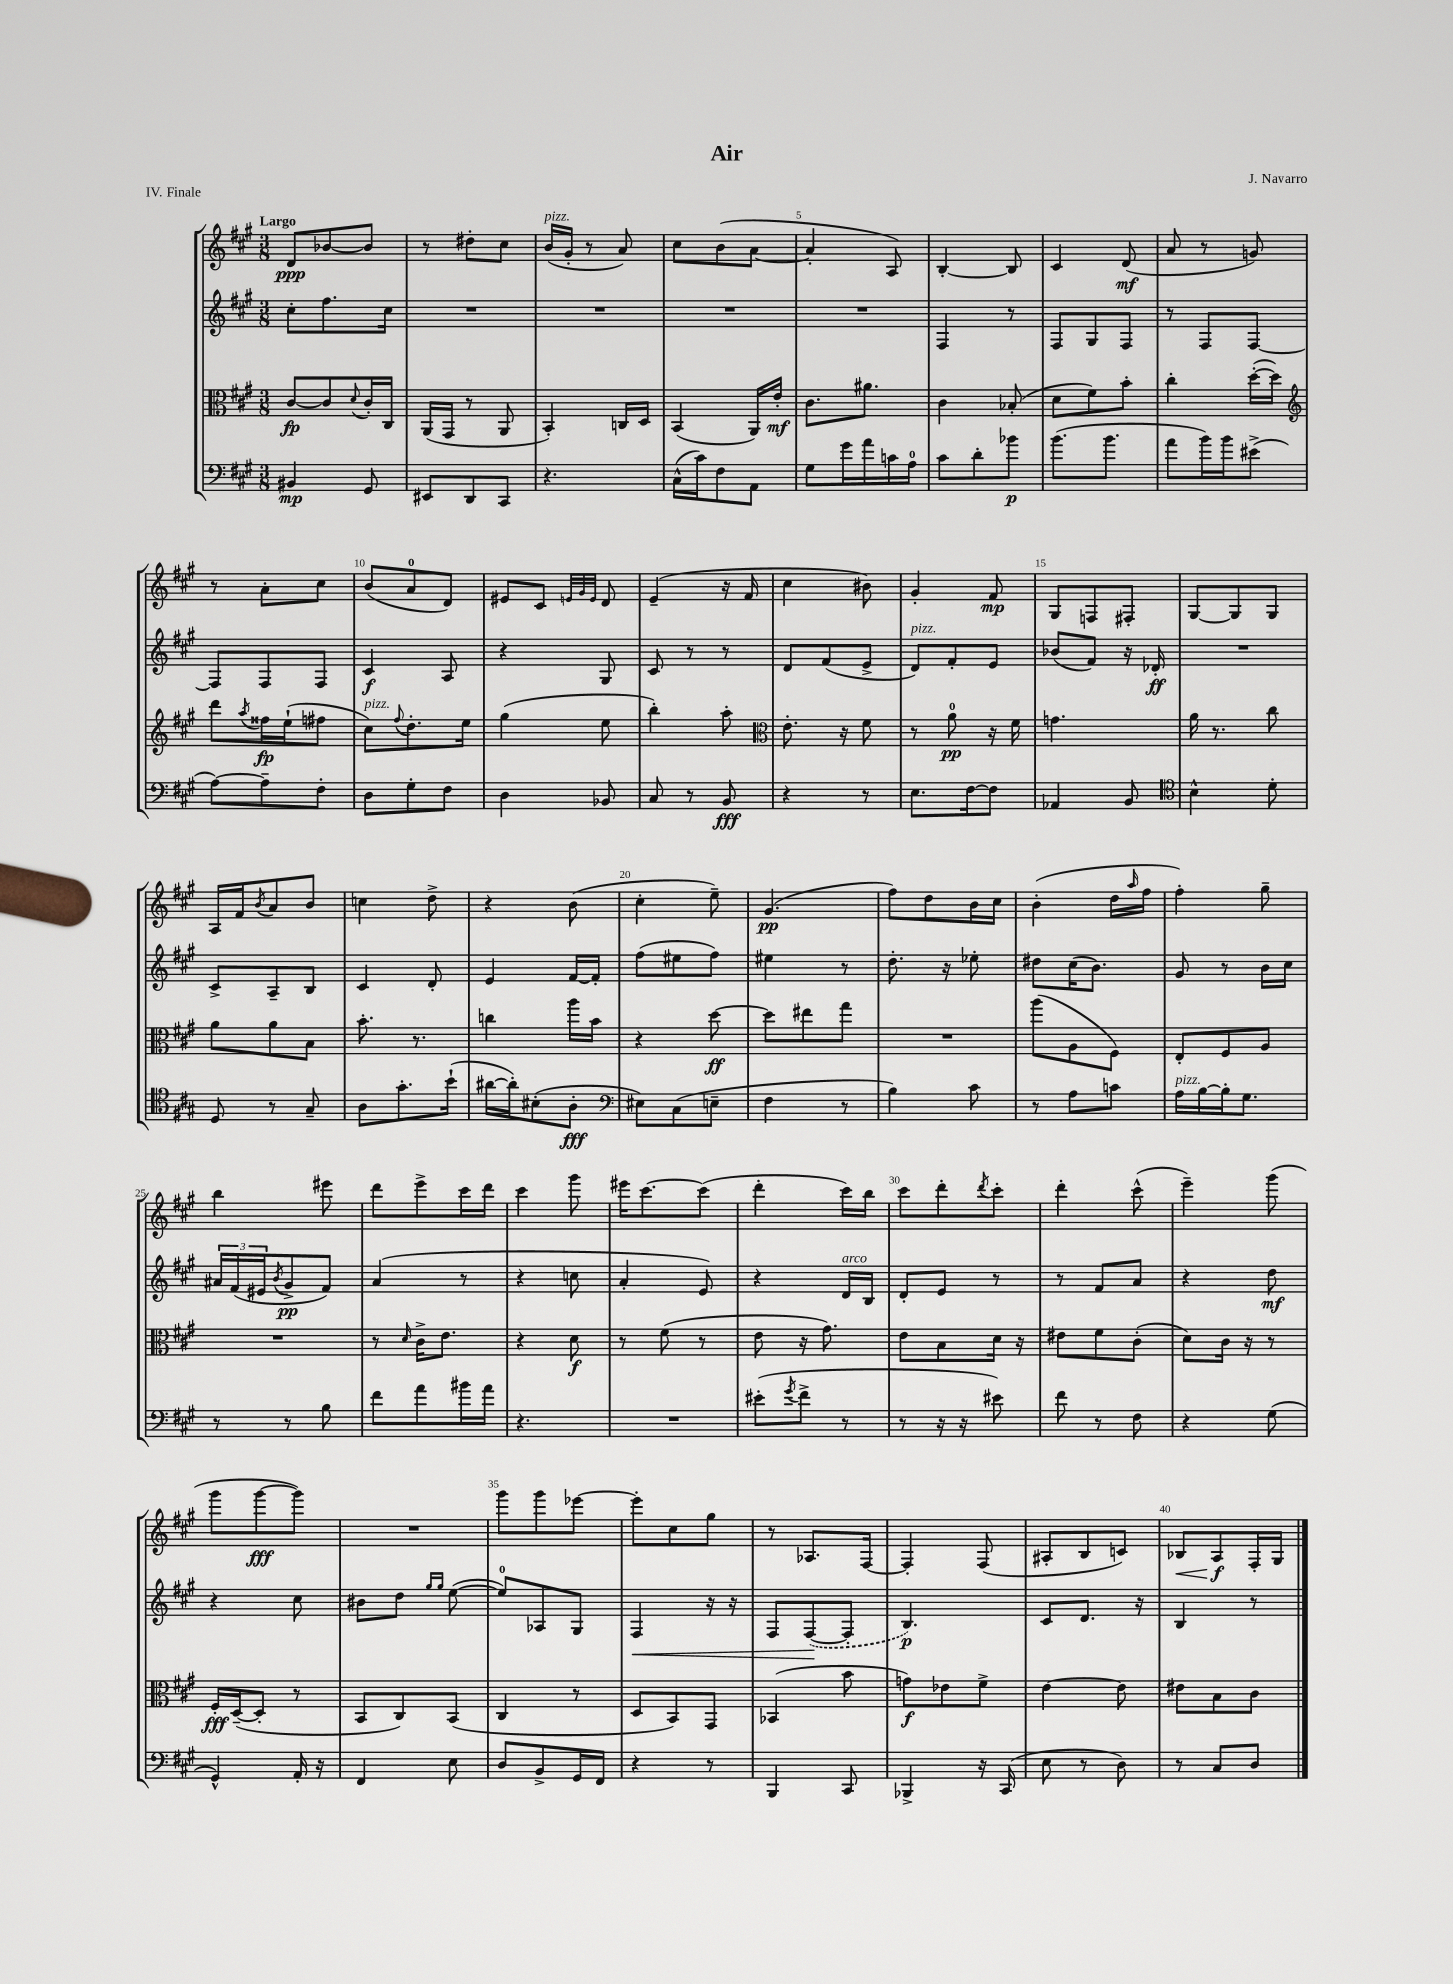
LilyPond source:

\header { title = "Air" composer = "J. Navarro" piece = "IV. Finale" }
<<
\new StaffGroup <<
\new Staff = "s0" {
    \clef treble \key a \major \numericTimeSignature \time 3/8 \tempo "Largo"
    d'8\ppp bes'8~ bes'8 |
    r8 dis''8-. cis''8 |
    b'16^\markup { \italic "pizz." }( gis'16-. r8 a'8) |
    cis''8 b'8( a'8~ |
    a'4-. a8) |
    b4~-. b8 |
    cis'4 d'8\mf( |
    a'8 r8 g'8) |
    r8 a'8-. cis''8 |
    b'8( a'8-0 d'8) |
    eis'8 cis'8 \grace { e'32 gis'32 e'32 } d'8 |
    e'4--( r16 fis'16 |
    cis''4 bis'8) |
    gis'4-. fis'8\mp |
    gis8 f8 fis8-. |
    gis8~ gis8 gis8 |
    a16 fis'16 \acciaccatura { b'8 } a'8 b'8 |
    c''4 d''8-> |
    r4 b'8( |
    cis''4-. e''8--) |
    gis'4.\pp( |
    fis''8) d''8 b'16 cis''16 |
    b'4-.( d''16 \grace { a''16 } fis''16 |
    fis''4-.) gis''8-- |
    b''4 eis'''8 |
    d'''8 e'''8-> cis'''16 d'''16 |
    cis'''4 gis'''8 |
    eis'''16 cis'''8.~ cis'''8( |
    d'''4-. cis'''16) b''16 |
    cis'''8 d'''8-. \acciaccatura { d'''8 } cis'''8-. |
    d'''4-. cis'''8-^( |
    e'''4--) gis'''8( |
    gis'''8 gis'''8~\fff gis'''8) |
    R4. |
    gis'''8 gis'''8 ees'''8~ |
    ees'''8-. cis''8 gis''8 |
    r8 aes8. fis16~ |
    fis4-. fis8( |
    ais8-. b8 c'8) |
    bes8\< a8\f\! fis16-. gis16 \bar "|." |
}
\new Staff = "s1" {
    \clef treble \key a \major \numericTimeSignature \time 3/8
    cis''8-. fis''8. cis''16 |
    R4. |
    R4. |
    R4. |
    R4. |
    fis4 r8 |
    fis8 gis8 fis8 |
    r8 fis8 fis8~ |
    fis8 fis8 fis8 |
    cis'4\f a8 |
    r4 gis8 |
    cis'8 r8 r8 |
    d'8 fis'8( e'8-> |
    d'8^\markup { \italic "pizz." }) fis'8-. e'8 |
    bes'8( fis'8) r16 des'16-.\ff |
    R4. |
    cis'8-> a8-- b8 |
    cis'4 d'8-. |
    e'4 fis'16~ fis'16-. |
    fis''8( eis''8 fis''8) |
    eis''4 r8 |
    d''8.-. r16 ees''8-. |
    dis''8 cis''16( b'8.) |
    gis'8 r8 b'16 cis''16 |
    \tuplet 3/2 { ais'16 fis'16( eis'16 } \acciaccatura { b'8 } gis'8->\pp fis'8) |
    a'4( r8 |
    r4 c''8 |
    a'4-. e'8) |
    r4 d'16^\markup { \italic "arco" } b16 |
    d'8-. e'8 r8 |
    r8 fis'8 a'8 |
    r4 d''8\mf |
    r4 cis''8 |
    bis'8 d''8 \grace { gis''16 gis''16 } e''8~( |
    e''8-0) aes8 gis8 |
    fis4\< r16 r16 |
    fis8 \once \slurDashed fis8~\!( fis8-. |
    b4.\p) |
    cis'8 d'8. r16 |
    b4 r8 \bar "|." |
}
\new Staff = "s2" {
    \clef alto \key a \major \numericTimeSignature \time 3/8
    cis'8~\fp cis'8 \appoggiatura { d'8 } cis'16-. cis16 |
    a,16( gis,16 r8 a,8 |
    b,4-.) c16 d16 |
    b,4( a,16) e'16-.\mf |
    cis'8. ais'8. |
    cis'4 bes8-.( |
    d'8 fis'8) b'8-. |
    cis''4-. d''16~-.( d''16) |
    \clef treble d'''8 \acciaccatura { a''8 } fisis''16\fp e''16-!( fis''8 |
    cis''8^\markup { \italic "pizz." }) \appoggiatura { fis''8 } d''8.-. e''16 |
    gis''4( e''8 |
    b''4-.) a''8-. |
    \clef alto e'8.-. r16 fis'8 |
    r8 a'8-0\pp r16 fis'16 |
    g'4. |
    a'16 r8. cis''8 |
    a'8 a'8 b8 |
    b'8.-. r8. |
    c''4 a''16 b'16 |
    r4 d''8~\ff |
    d''8 eis''8 gis''8 |
    R4. |
    a''8( a8 fis8) |
    e8-. fis8 a8 |
    R4. |
    r8 \grace { d'16 } cis'16-> e'8. |
    r4 d'8\f |
    r8 fis'8( r8 |
    e'8 r16 gis'8.) |
    e'8 b8 d'16 r16 |
    eis'8 fis'8 cis'8-.( |
    d'8) cis'16 r16 r8 |
    fis16-.\fff d16~--( d8-. r8 |
    b,8 cis8) b,8( |
    cis4 r8 |
    d8 b,8) gis,8 |
    bes,4( b'8 |
    g'8\f) ees'8 fis'8-> |
    e'4~ e'8 |
    eis'8 b8 cis'8 \bar "|." |
}
\new Staff = "s3" {
    \clef bass \key a \major \numericTimeSignature \time 3/8
    bis,4\mp gis,8 |
    eis,8 d,8 cis,8 |
    r4. |
    cis16-^( cis'16) fis8 a,8 |
    gis8 gis'16 a'16 c'16 a16-0 |
    cis'8 d'8-. bes'8\p |
    b'8.( b'8. |
    a'8 b'16) b'16 eis'8->( |
    a8~) a8-- fis8-. |
    d8 gis8-. fis8 |
    d4 bes,8 |
    cis8 r8 b,8\fff |
    r4 r8 |
    e8. fis16~ fis8 |
    aes,4 b,8 |
    \clef tenor b4-^ d'8-. |
    d8 r8 gis8-- |
    a8 gis'8.-. b'16-!( |
    ais'16~ ais'16-.) bis8-.( a8-.\fff |
    \clef bass eis8) cis8( e8-- |
    fis4 r8 |
    b4) cis'8 |
    r8 a8 c'8 |
    a16^\markup { \italic "pizz." } b16~ b16-. gis8. |
    r8 r8 b8 |
    fis'8 a'8 bis'16 a'16 |
    r4. |
    R4. |
    eis'8-.( \acciaccatura { gis'8 } fis'8-> r8 |
    r8 r16 r16 eis'8) |
    fis'8 r8 fis8 |
    r4 gis8( |
    gis,4-^) a,16-. r16 |
    fis,4 e8 |
    d8 b,8-> gis,16 fis,16 |
    r4 r8 |
    b,,4 cis,8 |
    bes,,4-> r16 cis,16( |
    e8 r8 d8) |
    r8 cis8 d8 \bar "|." |
}
>>
>>
\layout { \context { \Score \override BarNumber.break-visibility = ##(#f #t #t) barNumberVisibility = #(every-nth-bar-number-visible 5) } }
